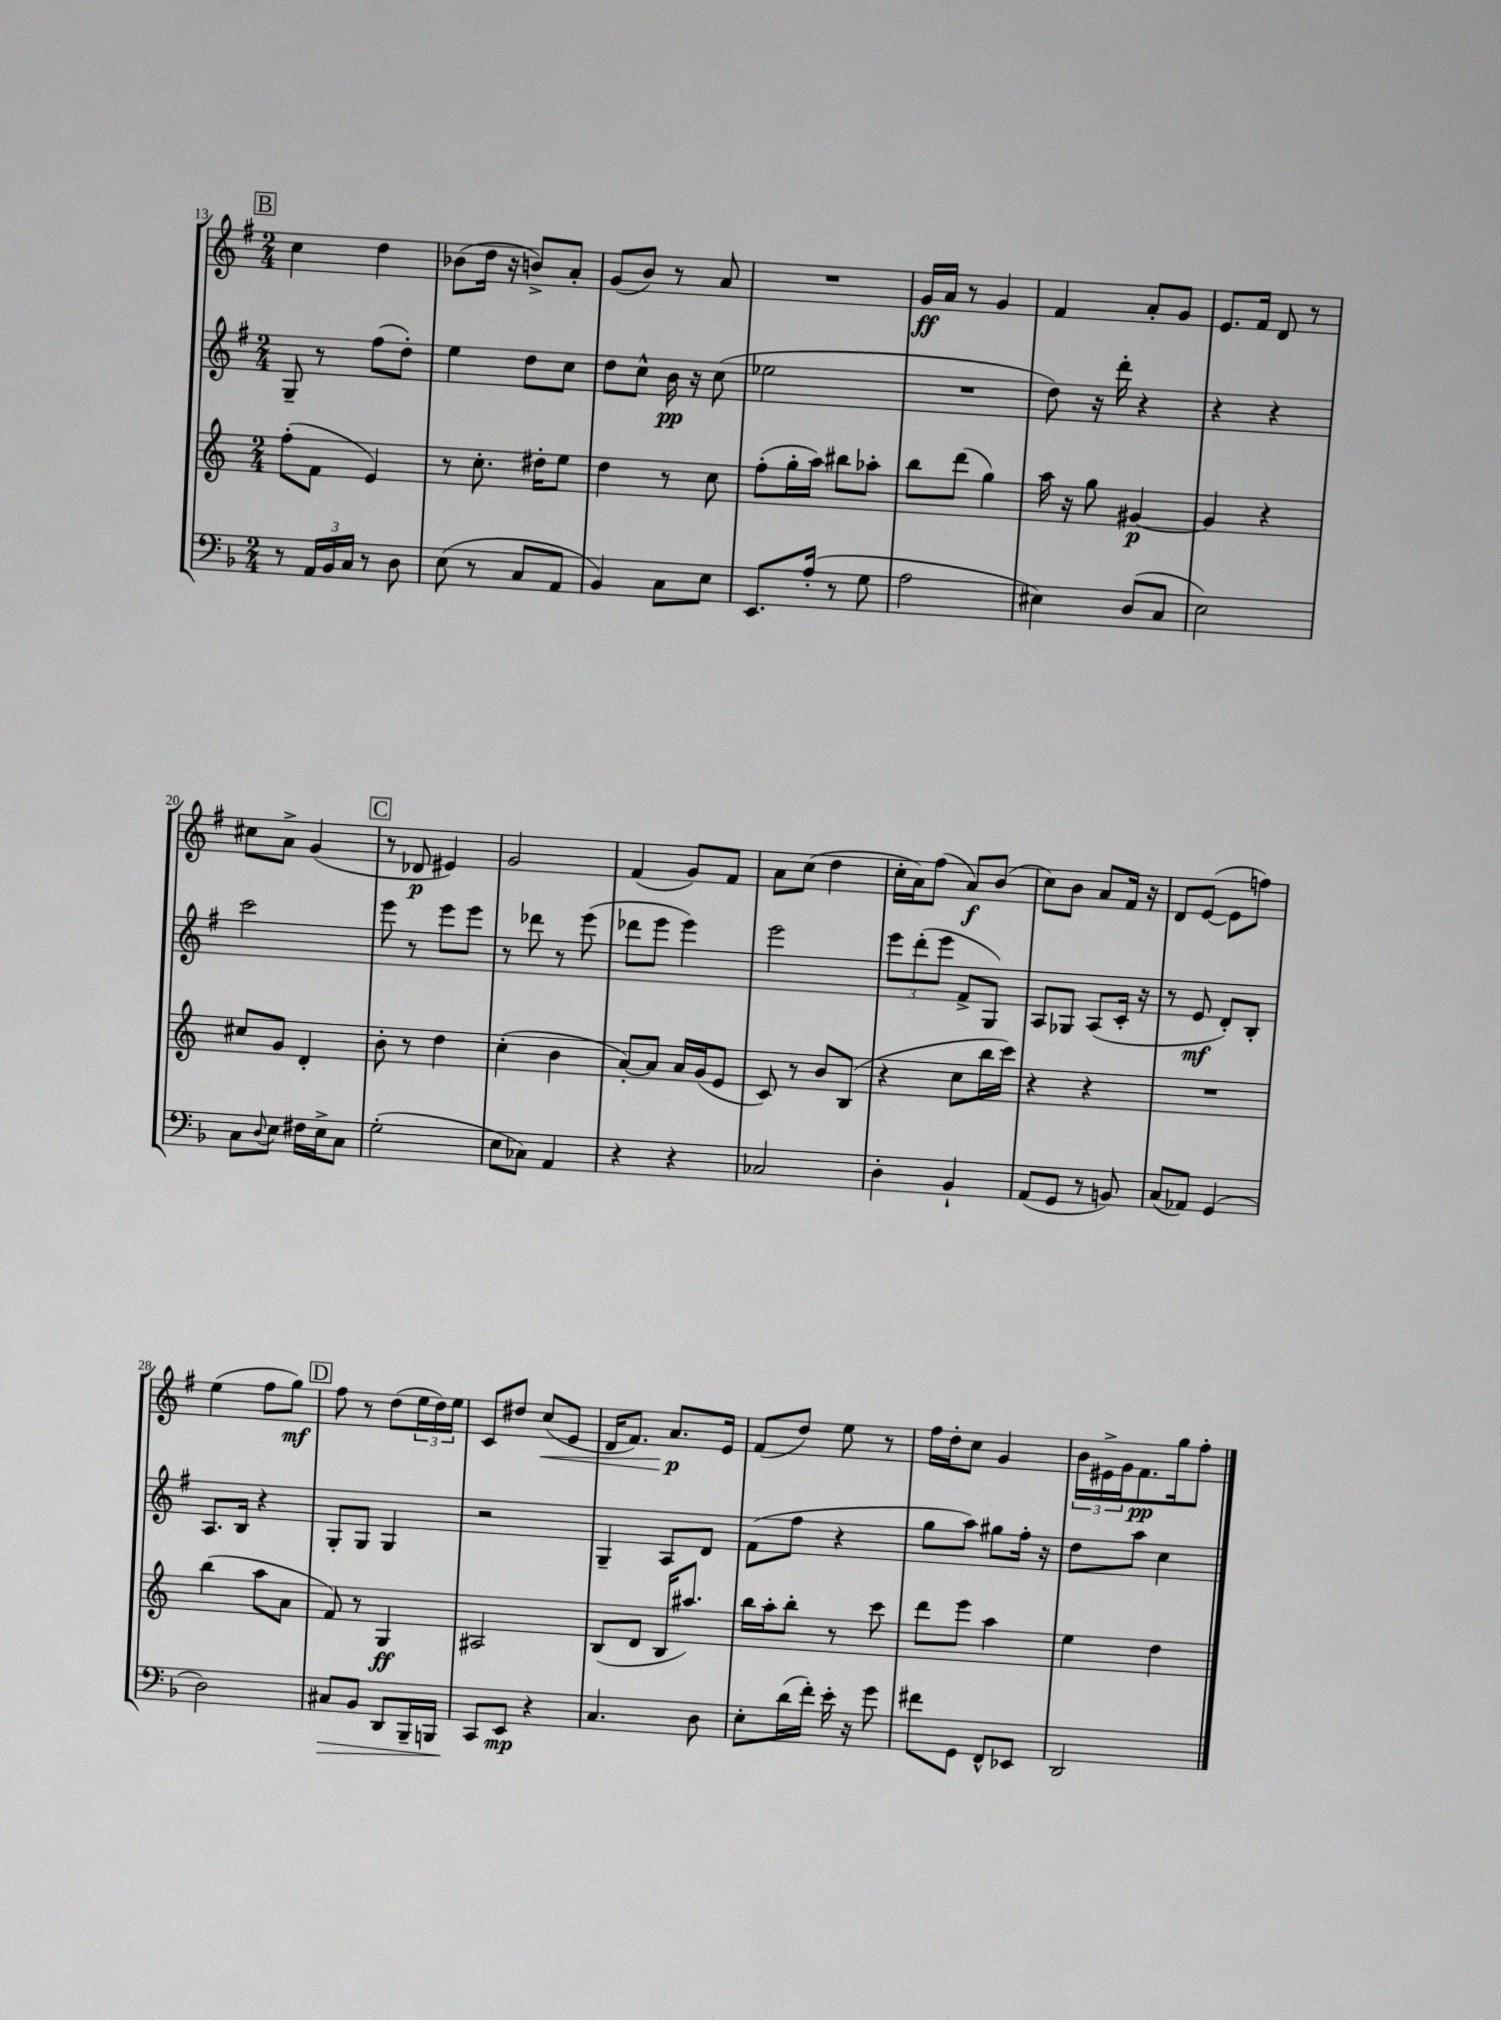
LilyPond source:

<<
\new StaffGroup <<
\new Staff = "s0" {
    \clef treble \key g \major \numericTimeSignature \time 2/4
    \mark \markup { \box "B" } c''4 d''4 |
    bes'8( d''16 r16 b'8->) a'8-. |
    g'8( b'8) r8 a'8 |
    R2 |
    g'16\ff a'16 r8 g'4 |
    fis'4 a'8-. g'8 |
    e'8. fis'16 d'8 r8 |
    cis''8 a'8-> g'4( |
    \mark \markup { \box "C" } r8 des'8\p eis'4) |
    g'2 |
    fis'4( g'8) fis'8 |
    a'8 c''8( d''4 |
    c''16-. a'16) fis''8( a'8\f) b'8( |
    c''8) b'8 a'8 fis'16 r16 |
    d'8 e'8~( e'8 f''8) |
    e''4( fis''8 g''8\mf) |
    \mark \markup { \box "D" } fis''8 r8 d''8( \tuplet 3/2 { e''16 d''16) e''16 } |
    c'8 dis''8 c''8\<( e'8 |
    d'16 fis'8.) a'8.\p\! e'16 |
    fis'8( d''8) e''8 r8 |
    fis''16 d''16-. c''8 g'4 |
    \tuplet 3/2 { b'16 eis'16-> g'16 } fis'8.\pp g''16 fis''8-. \bar "|." |
}
\new Staff = "s1" {
    \clef treble \key g \major \numericTimeSignature \time 2/4
    \mark \markup { \box "B" } g8-- r8 fis''8( d''8-.) |
    e''4 d''8 c''8 |
    d''8 c''8-^ b'16\pp r16 c''8( |
    ees''2 |
    R2 |
    d''8) r16 d'''16-. r4 |
    r4 r4 |
    c'''2 |
    \mark \markup { \box "C" } e'''8 r8 e'''8 e'''8 |
    r8 des'''8 r8 e'''8( |
    des'''8 e'''8 e'''4) |
    e'''2 |
    \tuplet 3/2 { e'''8 d'''8-.( e'''8 } fis'8-> g8) |
    a8 ges8 a8( c'16-. r16 |
    r8 e'8\mf d'8-.) b8-. |
    a8. b16 r4 |
    \mark \markup { \box "D" } g8-. g8 g4 |
    r2 |
    g4-- a8 d'8 |
    fis'8( fis''8 r4 |
    g''8 a''8) gis''8 fis''16-. r16 |
    d''8 a''8 c''4 \bar "|." |
}
\new Staff = "s2" {
    \clef treble \key c \major \numericTimeSignature \time 2/4
    \mark \markup { \box "B" } f''8-.( f'8 e'4) |
    r8 c''8.-. dis''16-. e''8 |
    d''4 r8 c''8 |
    f''8-.( g''16-. a''16) bis''8 aes''8-. |
    b''8 d'''8( g''4) |
    a''16 r16 g''8 gis'4~\p |
    gis'4 r4 |
    cis''8 g'8 d'4-. |
    \mark \markup { \box "C" } b'8-. r8 d''4 |
    c''4-.( b'4 |
    a'8~-.) a'8 a'16 g'16( e'8 |
    c'8) r8 b'8 b8( |
    r4 c''8 b''16 c'''16) |
    r4 r4 |
    R2 |
    b''4( a''8 a'8 |
    \mark \markup { \box "D" } f'8) r8 g4\ff |
    ais2 |
    b8( d'8 b16 ais''8.) |
    b''16 a''16-. b''8-. r8 c'''8 |
    d'''8 e'''8 a''4 |
    e''4 d''4 \bar "|." |
}
\new Staff = "s3" {
    \clef bass \key f \major \numericTimeSignature \time 2/4
    \mark \markup { \box "B" } r8 \tuplet 3/2 { a,16 bes,16 c16 } r8 d8 |
    e8( r8 c8 a,8 |
    bes,4) c8 e8 |
    e,8. a16-.( r8 g8 |
    a2 |
    eis4) d8( c8 |
    e2) |
    c8 \appoggiatura { d8 } e8 fis16 e16-> c8 |
    \mark \markup { \box "C" } g2-.( |
    e8 ces8) a,4 |
    r4 r4 |
    ces2 |
    d4-. bes,4-! |
    a,8( g,8 r8 b,8) |
    c8( aes,8) g,4( |
    d2) |
    \mark \markup { \box "D" } cis8\> bes,8 d,8 bes,,16-- b,,16 |
    c,8\! e,8\mp r4 |
    c4. d8 |
    e8-. d'16( f'16-.) e'16-. r16 g'8 |
    fis'8 g,8 f,8-^ ees,8 |
    d,2 \bar "|." |
}
>>
>>
\layout { \context { \Score currentBarNumber = #13 } }
